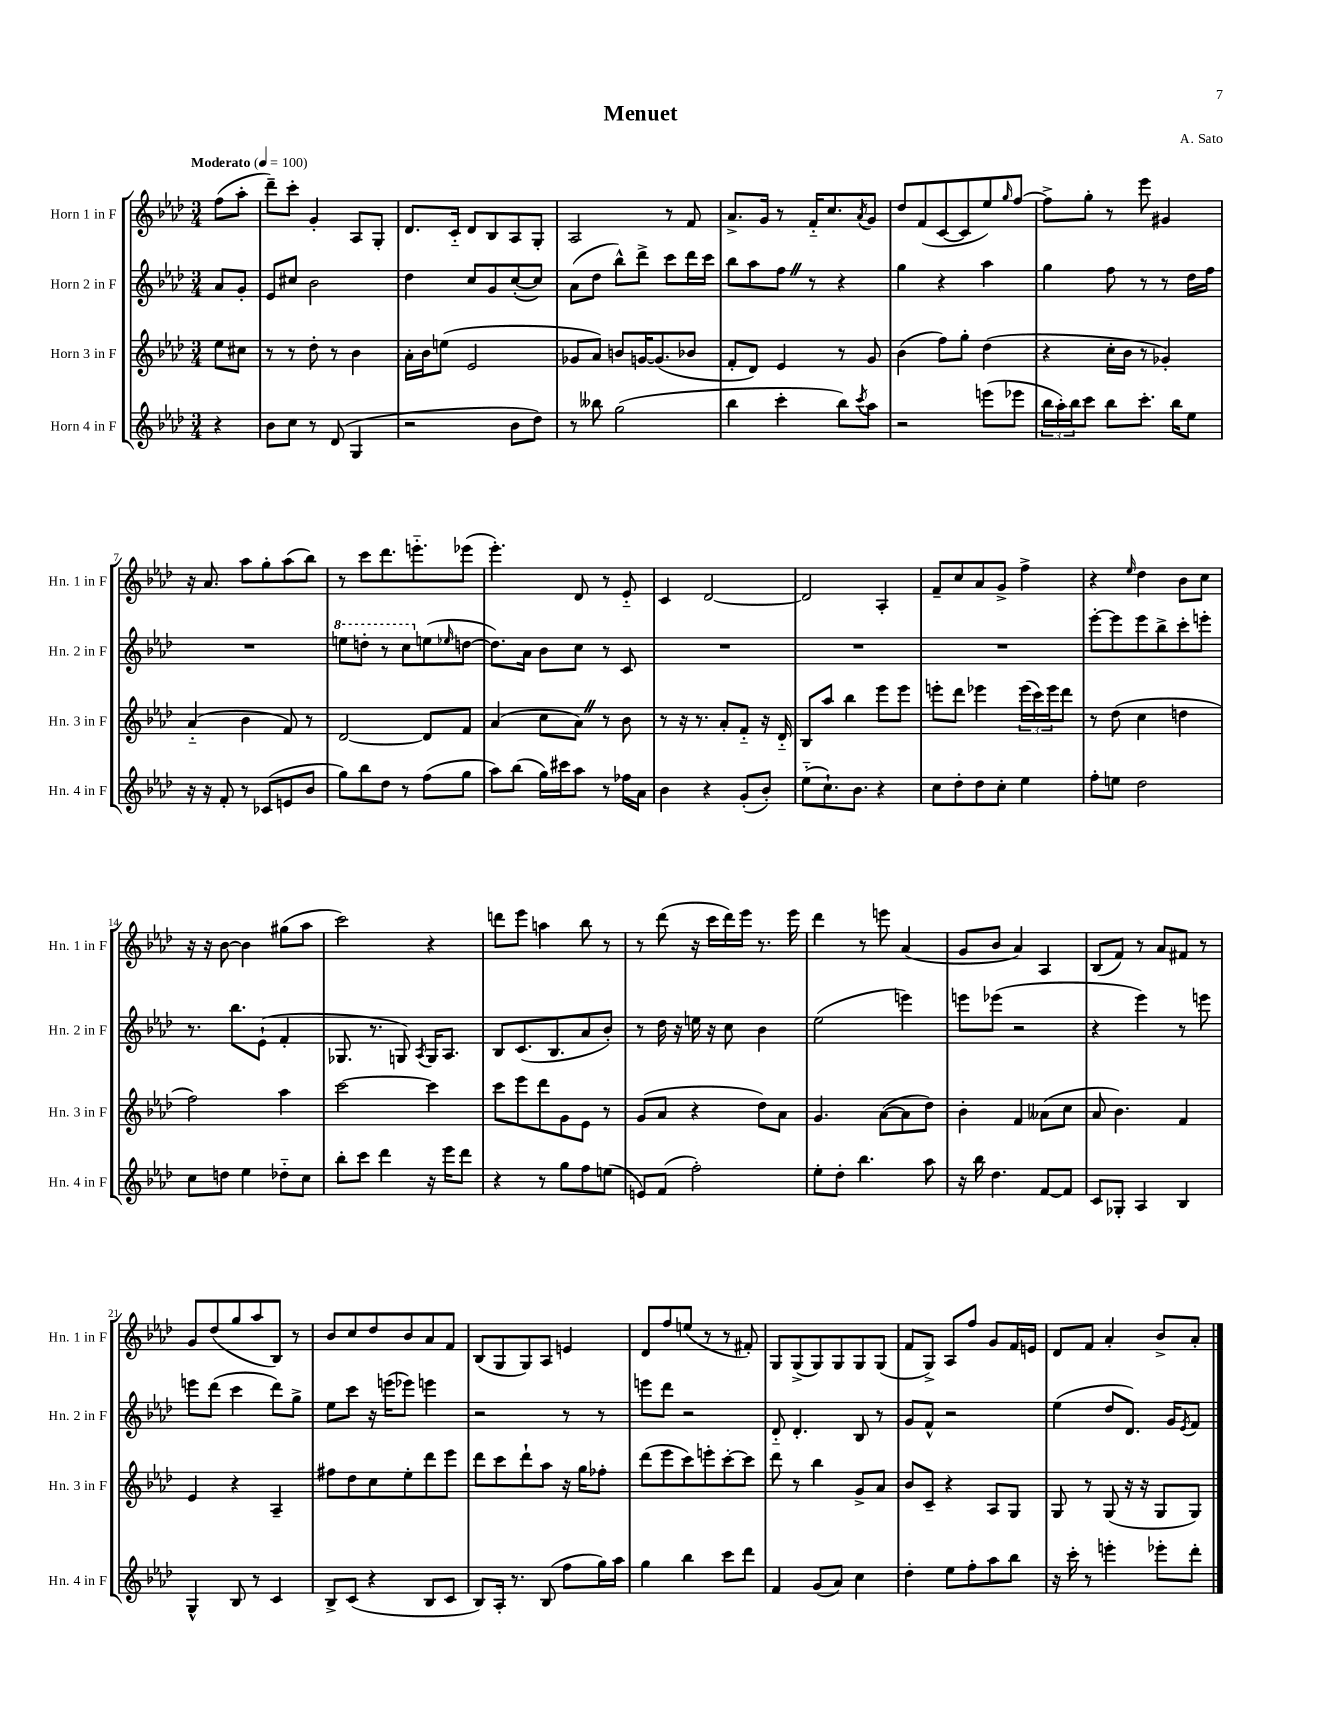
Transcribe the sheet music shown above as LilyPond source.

\header { title = "Menuet" composer = "A. Sato" }
<<
\new StaffGroup <<
\new Staff = "s0" \with { instrumentName = "Horn 1 in F" shortInstrumentName = "Hn. 1 in F" } {
    \clef treble \key aes \major \numericTimeSignature \time 3/4 \partial 4 \tempo "Moderato" 4 = 100
    f''8( aes''8-. |
    des'''8--) c'''8-. g'4-. aes8 g8-. |
    des'8. c'16-_ des'8 bes8 aes8 g8-. |
    aes2 r8 f'8 |
    aes'8.-> g'16 r8 f'16-_ c''8. \acciaccatura { aes'8 } g'8 |
    des''8 f'8( c'8~ c'8 ees''8) \grace { g''16 } f''8~ |
    f''8-> g''8-. r8 ees'''8 gis'4 |
    r16 aes'8. aes''8 g''8-. aes''8( bes''8) |
    r8 c'''8 des'''8. e'''8.-_ ees'''8( |
    ees'''4.-.) des'8 r8 ees'8-_ |
    c'4 des'2~ |
    des'2 aes4-. |
    f'8-- c''8 aes'8 g'8-> f''4-> |
    r4 \grace { ees''16 } des''4 bes'8 c''8 |
    r16 r16 bes'8~ bes'4 gis''8( aes''8 |
    c'''2) r4 |
    d'''8 ees'''8 a''4 bes''8 r8 |
    r8 des'''8( r16 c'''16 des'''16) ees'''16 r8. ees'''16 |
    des'''4 r8 e'''8 aes'4( |
    g'8 bes'8 aes'4) aes4 |
    bes8( f'8) r8 aes'8 fis'8 r8 |
    g'8 des''8( g''8 aes''8 bes8) r8 |
    bes'8 c''8 des''8 bes'8 aes'8 f'8 |
    bes8( g8 g8) aes8 e'4 |
    des'8 f''8 e''8( r8 r8 fis'8-.) |
    g8 g8->( g8) g8 g8 g8( |
    f'8 g8->) aes8 f''8 g'8 f'16 e'16 |
    des'8 f'8 aes'4-. bes'8-> aes'8-. \bar "|." |
}
\new Staff = "s1" \with { instrumentName = "Horn 2 in F" shortInstrumentName = "Hn. 2 in F" } {
    \clef treble \key aes \major \numericTimeSignature \time 3/4 \partial 4
    aes'8 g'8-. |
    ees'8 cis''8 bes'2 |
    des''4 c''8 g'8 c''8~-.( c''8) |
    aes'8( des''8 bes''8-^) des'''8-> c'''8 des'''16 c'''16 |
    bes''8 aes''8 f''8 \once \override BreathingSign.text = \markup { \musicglyph "scripts.caesura.straight" } \breathe r8 r4 |
    g''4 r4 aes''4 |
    g''4 f''8 r8 r8 des''16 f''16 |
    R2. |
    \ottava #1 e'''8 d'''8-. r8 c'''8 \ottava #0 e''8( \grace { ees''16 } d''8~ |
    d''8.) aes'16 bes'8 c''8 r8 c'8 |
    R2. |
    R2. |
    R2. |
    ees'''8~-. ees'''8 ees'''8 bes''8-> c'''8-. e'''8-. |
    r8. bes''8. ees'8-!( f'4-. |
    ges8. r8. g8) \acciaccatura { aes8 } g16 aes8. |
    bes8 c'8.( bes8. aes'8 bes'8-.) |
    r8 des''16 r16 e''16 r16 c''8 bes'4 |
    ees''2( e'''4) |
    e'''8 ees'''8( r2 |
    r4 ees'''4) r8 e'''8 |
    e'''8 des'''8( c'''4 des'''8) g''8-> |
    ees''8 c'''8 r16 e'''16( ees'''8) e'''4 |
    r2 r8 r8 |
    e'''8 des'''8 r2 |
    des'8-_ des'4.-. bes8 r8 |
    g'8 f'8-^ r2 |
    ees''4( des''8 des'8.) g'16 \acciaccatura { ees'8 } f'8 \bar "|." |
}
\new Staff = "s2" \with { instrumentName = "Horn 3 in F" shortInstrumentName = "Hn. 3 in F" } {
    \clef treble \key aes \major \numericTimeSignature \time 3/4 \partial 4
    ees''8 cis''8 |
    r8 r8 des''8-. r8 bes'4 |
    aes'16-. bes'16 e''8( ees'2 |
    ges'8 aes'8) b'8 g'16~ g'8.( bes'8 |
    f'8-. des'8) ees'4 r8 g'8 |
    bes'4( f''8) g''8-. des''4( |
    r4 c''16-. bes'16 r8 ges'4-.) |
    aes'4-_( bes'4 f'8) r8 |
    des'2~ des'8 f'8 |
    aes'4( c''8 aes'8) \once \override BreathingSign.text = \markup { \musicglyph "scripts.caesura.straight" } \breathe r8 bes'8 |
    r8 r16 r8. aes'8-. f'8-_ r16 des'16-_ |
    bes8 aes''8 bes''4 ees'''8 ees'''8 |
    e'''8-. des'''8 ees'''4 \tuplet 3/2 { ees'''16( c'''16) ees'''16 } des'''8 |
    r8 des''8( c''4 d''4 |
    f''2) aes''4 |
    c'''2~ c'''4 |
    c'''8 ees'''8 des'''8 g'8 ees'8 r8 |
    g'8( aes'8 r4 des''8) aes'8 |
    g'4. aes'8~( aes'8 des''8) |
    bes'4-. f'4 aeses'8( c''8 |
    aes'8 bes'4.) f'4 |
    ees'4 r4 aes4-- |
    fis''8 des''8 c''8 ees''8-. des'''8 ees'''8 |
    des'''8 c'''8 des'''8-! aes''8 r16 g''16 fes''8-. |
    des'''8( ees'''8 c'''8) e'''8-. c'''8~-. c'''8 |
    des'''8 r8 bes''4 g'8-> aes'8 |
    bes'8 c'8-- r4 aes8 g8 |
    g8 r8 g8( r16 r16 g8 g8) \bar "|." |
}
\new Staff = "s3" \with { instrumentName = "Horn 4 in F" shortInstrumentName = "Hn. 4 in F" } {
    \clef treble \key aes \major \numericTimeSignature \time 3/4 \partial 4
    r4 |
    bes'8 c''8 r8 des'8( g4 |
    r2 bes'8 des''8) |
    r8 beses''8 g''2( |
    bes''4 c'''4-. bes''8) \acciaccatura { c'''8 } aes''8 |
    r2 e'''8( ees'''8 |
    \tuplet 3/2 { bes''16 aes''16-.) bes''16 } c'''8 bes''8 c'''8.-. bes''16 ees''8 |
    r16 r16 f'8-. r8 ces'8( e'8 bes'8 |
    g''8) bes''8 des''8 r8 f''8( g''8 |
    aes''8) bes''8( g''16) cis'''16 aes''8 r8 fes''16 aes'16 |
    bes'4 r4 g'8-.( bes'8-.) |
    ees''8-_( c''8.-!) bes'8. r4 |
    c''8 des''8-. des''8 c''8-. ees''4 |
    f''8-. e''8 des''2 |
    c''8 d''8 ees''4 des''8-_ c''8 |
    bes''8-. c'''8 des'''4 r16 ees'''16 des'''8 |
    r4 r8 g''8 f''8 e''8( |
    e'8) f'8( f''2-.) |
    ees''8-. des''8-. bes''4. aes''8 |
    r16 bes''16 des''4. f'8~ f'8 |
    c'8 ges8-. aes4 bes4 |
    g4-^ bes8 r8 c'4 |
    bes8-> c'8( r4 bes8 c'8 |
    bes8) aes16-. r8. bes8( f''8 g''16) aes''16 |
    g''4 bes''4 c'''8 des'''8 |
    f'4 g'8( aes'8) c''4 |
    des''4-. ees''8 f''8-. aes''8 bes''8 |
    r16 c'''16-. r8 e'''4-. ees'''8-. des'''8-. \bar "|." |
}
>>
>>
